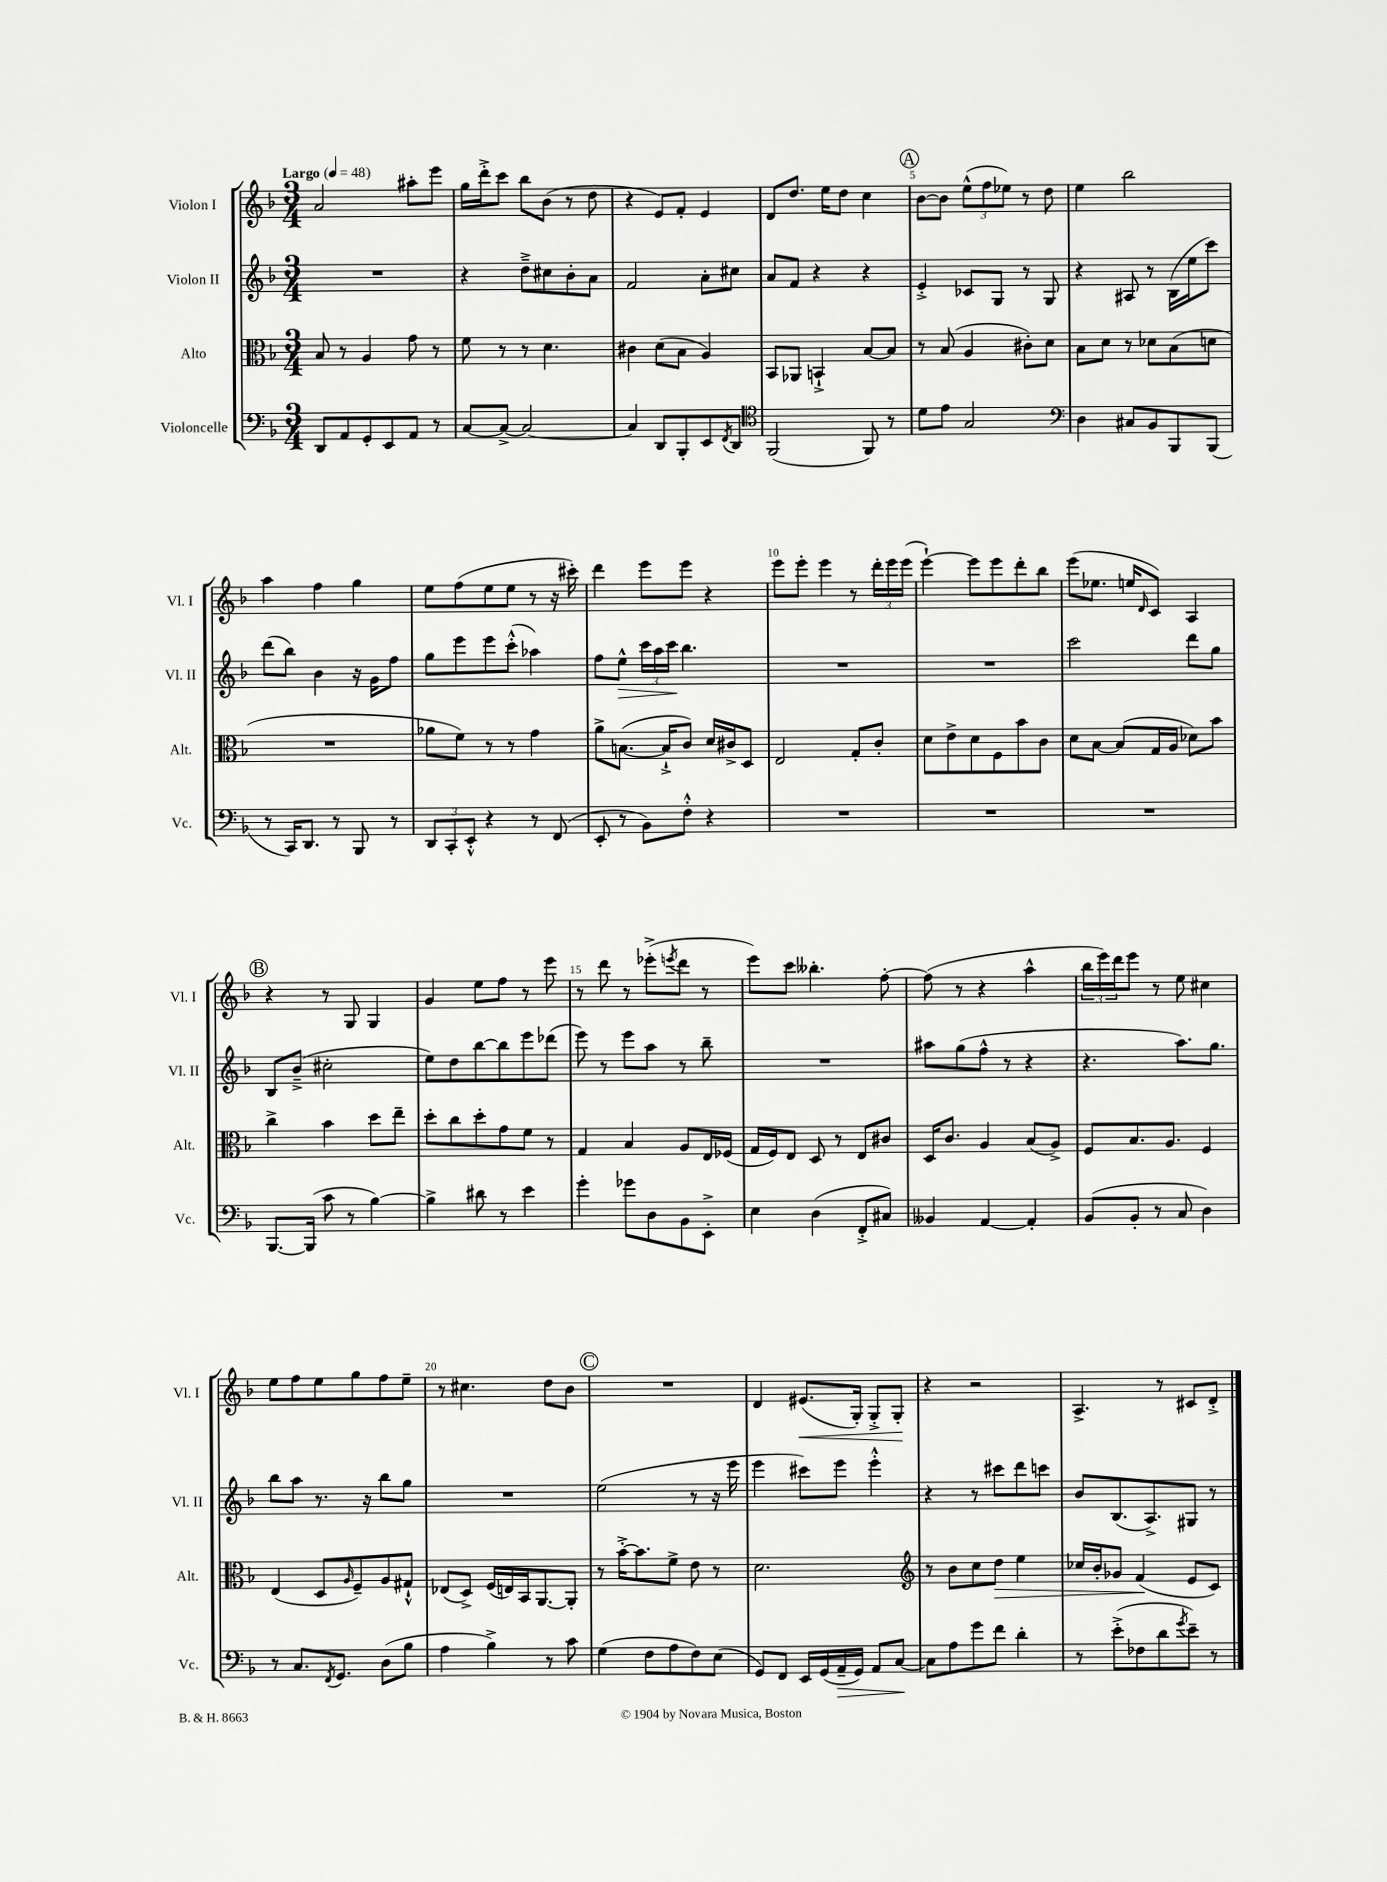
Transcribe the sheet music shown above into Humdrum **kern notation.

**kern	**kern	**kern	**kern
*staff4	*staff3	*staff2	*staff1
*clefF4	*clefC3	*clefG2	*clefG2
*k[b-]	*k[b-]	*k[b-]	*k[b-]
*M3/4	*M3/4	*M3/4	*M3/4
*MM48	*MM48	*MM48	*MM48
8DD	8B-	2.r	2a
8AA	8r	.	.
8GG'	4A	.	.
8EE	.	.	.
8AA	8g	.	8aa#'
8r	8r	.	8eee
=	=	=	=
[8C	8f	4r	16gg
.	.	.	16ddd'^
8C^_	8r	.	8ccc
2C_	8r	8dd~^	8bb-
.	4.d	8cc#	(8b-
.	.	8b-'	8r
.	.	8a	8dd
=	=	=	=
4C]	4c#	2f	4r
8DD	(8d	.	8e)
8BBB-'	8B-	.	8f'
8EE	4A)	8a'	4e
8qFF	.	.	.
8DD	.	8cc#	.
=	=	=	=
*clefC4	*	*	*
(2FF	8BB-	8a	8d
.	8AA-	8f	8.dd
.	4BB`^	4r	.
.	.	.	16ee
.	.	.	8dd
8FF)	[8B-	4r	4cc
8r	8B-]	.	.
=	=	=	=
8d	8r	4e'^	[8b-
8e	(8B-	.	8b-]
2G	4A	8c-	(12ee^^
.	.	.	12ff
.	.	8G	.
.	.	.	12ee-)
.	8c#')	8r	8r
.	8d	8G	8dd
=	=	=	=
*clefF4	*	*	*
4D	8B-	4r	4ee
.	8d	.	.
8C#	8r	8A#	2bb-
8BB-	8d-	8r	.
8BBB-	(8B-	(16B-	.
.	.	16ee	.
(8BBB-	8d	8ccc)	.
=	=	=	=
8r	2.r	(8ddd	4aa
16CC)	.	8bb-)	.
8.DD	.	.	.
.	.	4b-	4ff
8r	.	.	.
8BBB-	.	16r	4gg
.	.	16g	.
8r	.	8ff	.
=	=	=	=
12DD	8a-	8gg	8ee
12CC'	.	.	.
.	8f)	8eee	(8ff
12EE'^^	.	.	.
4r	8r	8eee	8ee
.	8r	(8ccc'^^	8ee
8r	4g	4aa-)	8r
(8FF	.	.	16r
.	.	.	16ccc#')
=	=	=	=
8EE'	8a^	8ff	4ddd
8r	([8.B	8ee^^	.
8BB-)	.	24ccc	8eee
.	.	24aa	.
.	16B`^]	.	.
.	.	24ccc	.
8F'^^	8c)	4.bb-	8eee
4r	16d	.	4r
.	16c#^	.	.
.	8D	.	.
=	=	=	=
2.r	2E	2.r	8eee
.	.	.	8eee'
.	.	.	4eee
.	8G'	.	8r
.	8c'	.	24ddd'
.	.	.	24eee
.	.	.	(24eee
=	=	=	=
2.r	8d	2.r	[4eee`)
.	8e^	.	.
.	8d	.	8eee]
.	8F	.	8eee
.	8b-	.	8ddd'
.	8c	.	8bb-
=	=	=	=
2.r	8d	2ccc	(8eee
.	[8B-	.	8.ee-
.	(8B-]	.	.
.	.	.	16ee
.	.	.	16qqd
.	16G	.	8c)
.	16A	.	.
.	8d-)	8ddd	4A
.	8b-	8gg	.
=	=	=	=
[8.BBB-	4cc^	8B-	4r
.	.	(8b-~^	.
(16BBB-]	.	.	.
8c	4b-	2cc#'	8r
8r	.	.	8G
[4B-)	8dd	.	4G
.	8ee~	.	.
=	=	=	=
4B-^]	8dd'	8ee)	4g
.	8cc	8dd	.
8d#	8dd'	[8bb-	8ee
8r	8g	8bb-]	8ff
4e	8f	8eee	8r
.	8r	(8ddd-	8eee
=	=	=	=
4g'	4G	8eee)	8r
.	.	8r	8ddd
8g-	4B-	8eee	8r
8D	.	8aa	(8eee-'^
.	.	.	8qeee
8BB-	8A	8r	8ddd
8EE'^	16E	8bb-~	8r
.	(16F-	.	.
=	=	=	=
4E	16G	2.r	8eee)
.	16F)	.	.
.	8E	.	8ccc
(4D	8D	.	4.bb--'
.	8r	.	.
8FF'^	8E	.	.
8C#)	8c#	.	[8ff'
=	=	=	=
4BB--	16D	8aa#	(8ff]
.	8.c	.	.
.	.	(8gg	8r
[4AA	4A	8ff^^	4r
.	.	8r	.
4AA']	(8B-	4r	4aa^^
.	8A^)	.	.
=	=	=	=
(8BB-	8F	4.r	24bb-
.	.	.	24eee)
.	.	.	24ddd
8BB-'	8.B-	.	8eee
8r	.	.	8r
.	8.A	.	.
8C	.	8.aa)	8ee
4D)	4F	.	4cc#
.	.	8.gg	.
=	=	=	=
8r	(4E	8bb-	8ee
8.C	.	8aa	8ff
.	8D	8.r	8ee
8qFF	.	.	.
8.GG	.	.	.
.	16qqA	.	.
.	8F~)	.	8gg
.	.	16r	.
(8D	8A	8bb-	8ff
8B-	8G#`^^	8gg	8ee~
=	=	=	=
4A	(8E-	2.r	8r
.	8D^)	.	4.cc#
4B-^)	(16F	.	.
.	16E)	.	.
.	16BB-	.	.
.	[8.AA	.	.
8r	.	.	8dd
8c	8AA']	.	8b-
=	=	=	=
(4G	8r	(2ee	2.r
.	[16b-'^	.	.
.	8.b-]	.	.
8F	.	.	.
8A	8f^	.	.
8F)	8e	8r	.
(8E	8r	16r	.
.	.	16eee	.
=	=	=	=
8GG)	2.d	4eee	4d
8FF	.	.	.
16EE	.	8ccc#)	(8.e#
(16GG	.	.	.
16AA~	.	8eee	.
16GG)	.	.	16G')
8AA	.	4eee'^^	8G'^
[8C	.	.	8G'
=	=	=	=
*	*clefG2	*	*
8C]	8r	4r	4r
8A	8b-	.	.
8g	8cc	8r	2r
8f	8dd	8ccc#	.
4d'	4ee	8ddd	.
.	.	8ccc	.
=	=	=	=
8r	16cc-	8b-	4.A^
.	16b-'	.	.
(8e'^	8g-	(8.B-	.
8F-	(4f	.	.
.	.	8.A^)	.
8d	.	.	8r
8qg	.	.	.
8e~)	8e	8G#	8c#
8r	8c)	8r	8d'^
==	==	==	==
*-	*-	*-	*-
